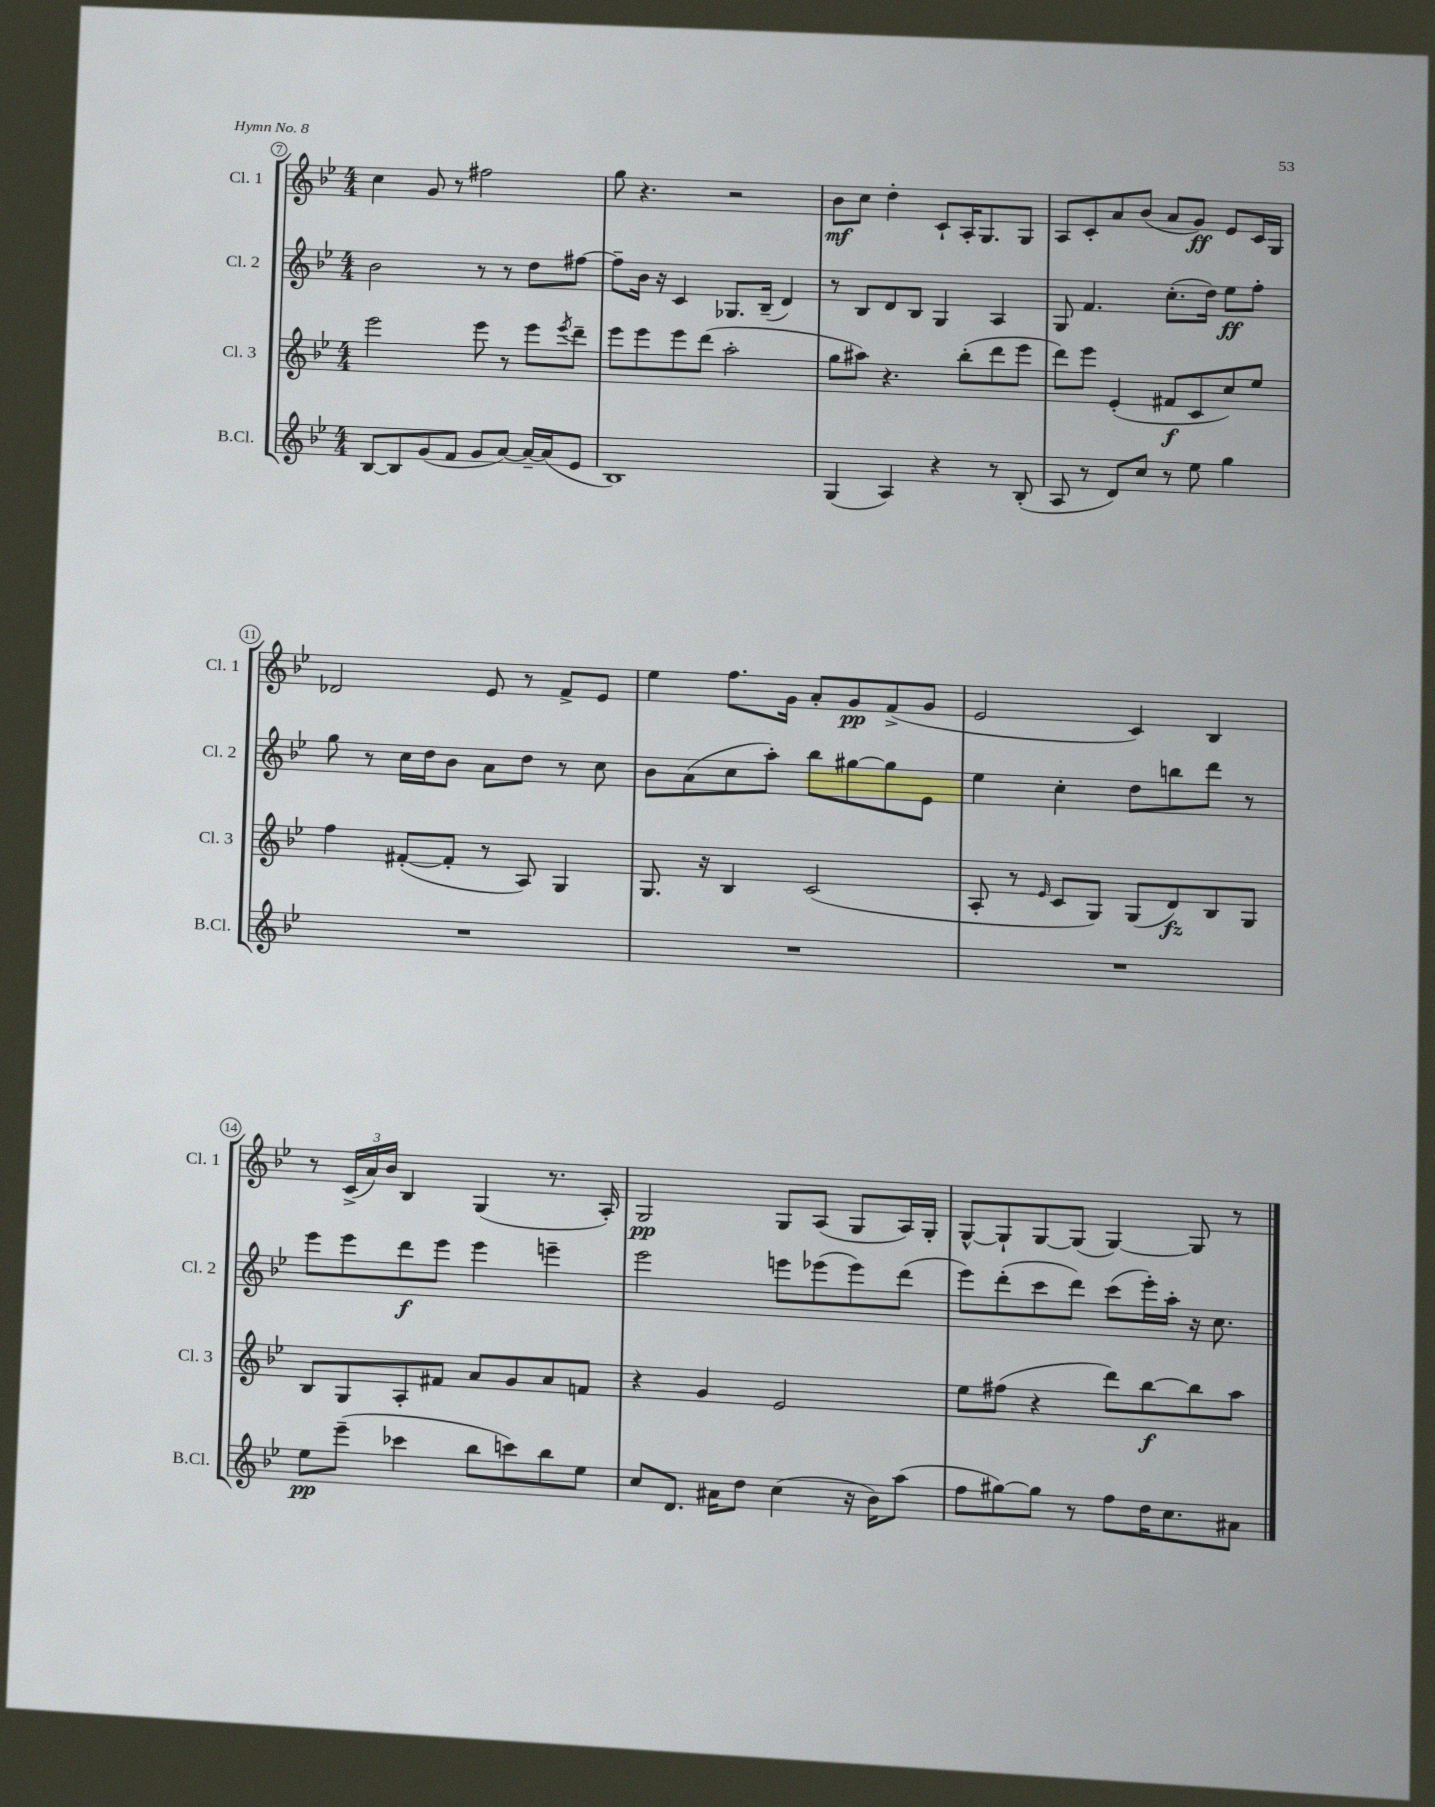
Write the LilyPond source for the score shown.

<<
\new StaffGroup <<
\new Staff = "s0" \with { instrumentName = "Cl. 1" shortInstrumentName = "Cl. 1" } {
    \clef treble \key bes \major \numericTimeSignature \time 4/4
    c''4 g'8 r8 fis''2 |
    g''8 r4. r2 |
    bes'8\mf c''8 d''4-. c'8-! a16-. g8. g8 |
    a8 c'8-. a'8 bes'8( a'8 g'8\ff) ees'8 c'16 g16 |
    des'2 ees'8 r8 f'8-> ees'8 |
    ees''4 f''8. g'16 a'8-. g'8\pp f'8->( g'8 |
    ees'2 c'4) bes4 |
    r8 \tuplet 3/2 { c'16->( a'16) bes'16 } bes4 g4( r8. a16-.) |
    g2\pp g8 a8( g8 a16) g16-. |
    g8~-^ g8-! g8~ g8( g4~) g8 r8 \bar "|." |
}
\new Staff = "s1" \with { instrumentName = "Cl. 2" shortInstrumentName = "Cl. 2" } {
    \clef treble \key bes \major \numericTimeSignature \time 4/4
    bes'2 r8 r8 d''8 fis''8~ |
    fis''8-- bes'16 r16 c'4 ges8. bes16--( d'4) |
    r8 bes8 d'8 bes8 g4 a4 |
    g8 f'4. c''8.-.( d''16) ees''8\ff f''8-. |
    g''8 r8 c''16 d''16 bes'8 a'8 d''8 r8 c''8 |
    bes'8 a'8( c''8 a''8-.) bes''8 gis''8~ gis''8 ees'8 |
    ees''4 c''4-. d''8 b''8 d'''8 r8 |
    ees'''8 ees'''8 d'''8\f ees'''8 ees'''4 e'''4-- |
    ees'''2 e'''8 ees'''8( ees'''8) d'''8( |
    ees'''8) d'''8-.( c'''8 d'''8) c'''8( ees'''16-.) a''16-. r16 c''8. \bar "|." |
}
\new Staff = "s2" \with { instrumentName = "Cl. 3" shortInstrumentName = "Cl. 3" } {
    \clef treble \key bes \major \numericTimeSignature \time 4/4
    ees'''2 ees'''8 r8 ees'''8 \acciaccatura { ees'''8 } d'''8-- |
    ees'''8 ees'''8 ees'''8 d'''8( a''2-. |
    g''8 ais''8) r4. bes''8-.( d'''8 ees'''8 |
    d'''8) ees'''8 ees'4-.( fis'8\f c'8 c''8) ees''8 |
    f''4 fis'8~-.( fis'8-. r8 a8) g4 |
    g8. r16 bes4 c'2( |
    a8-. r8 \grace { ees'16 } c'8 g8) g8( d'8\fz) bes8 g8 |
    bes8 g8 a8-. fis'8 a'8 g'8 a'8 f'8 |
    r4 g'4 ees'2 |
    ees''8 fis''8( r4 d'''8) bes''8~\f bes''8 a''8 \bar "|." |
}
\new Staff = "s3" \with { instrumentName = "B.Cl." shortInstrumentName = "B.Cl." } {
    \clef treble \key bes \major \numericTimeSignature \time 4/4
    bes8~ bes8 g'8( f'8 g'8 a'8~) a'16~-- a'16( ees'8 |
    bes1) |
    g4( a4) r4 r8 bes8-.( |
    a8 r8 d'8) c''8 r8 ees''8 g''4 |
    R1 |
    R1 |
    R1 |
    ees''8\pp ees'''8--( ces'''4 bes''8 c'''8) bes''8 ees''8 |
    c''8 d'8. ais'16 d''8 c''4( r16 bes'16) a''8( |
    f''8 gis''8~) gis''8 r8 f''8 d''16 c''8. ais'8 \bar "|." |
}
>>
>>
\layout { \context { \Score currentBarNumber = #7 \override BarNumber.stencil = #(make-stencil-circler 0.1 0.3 ly:text-interface::print) } }
